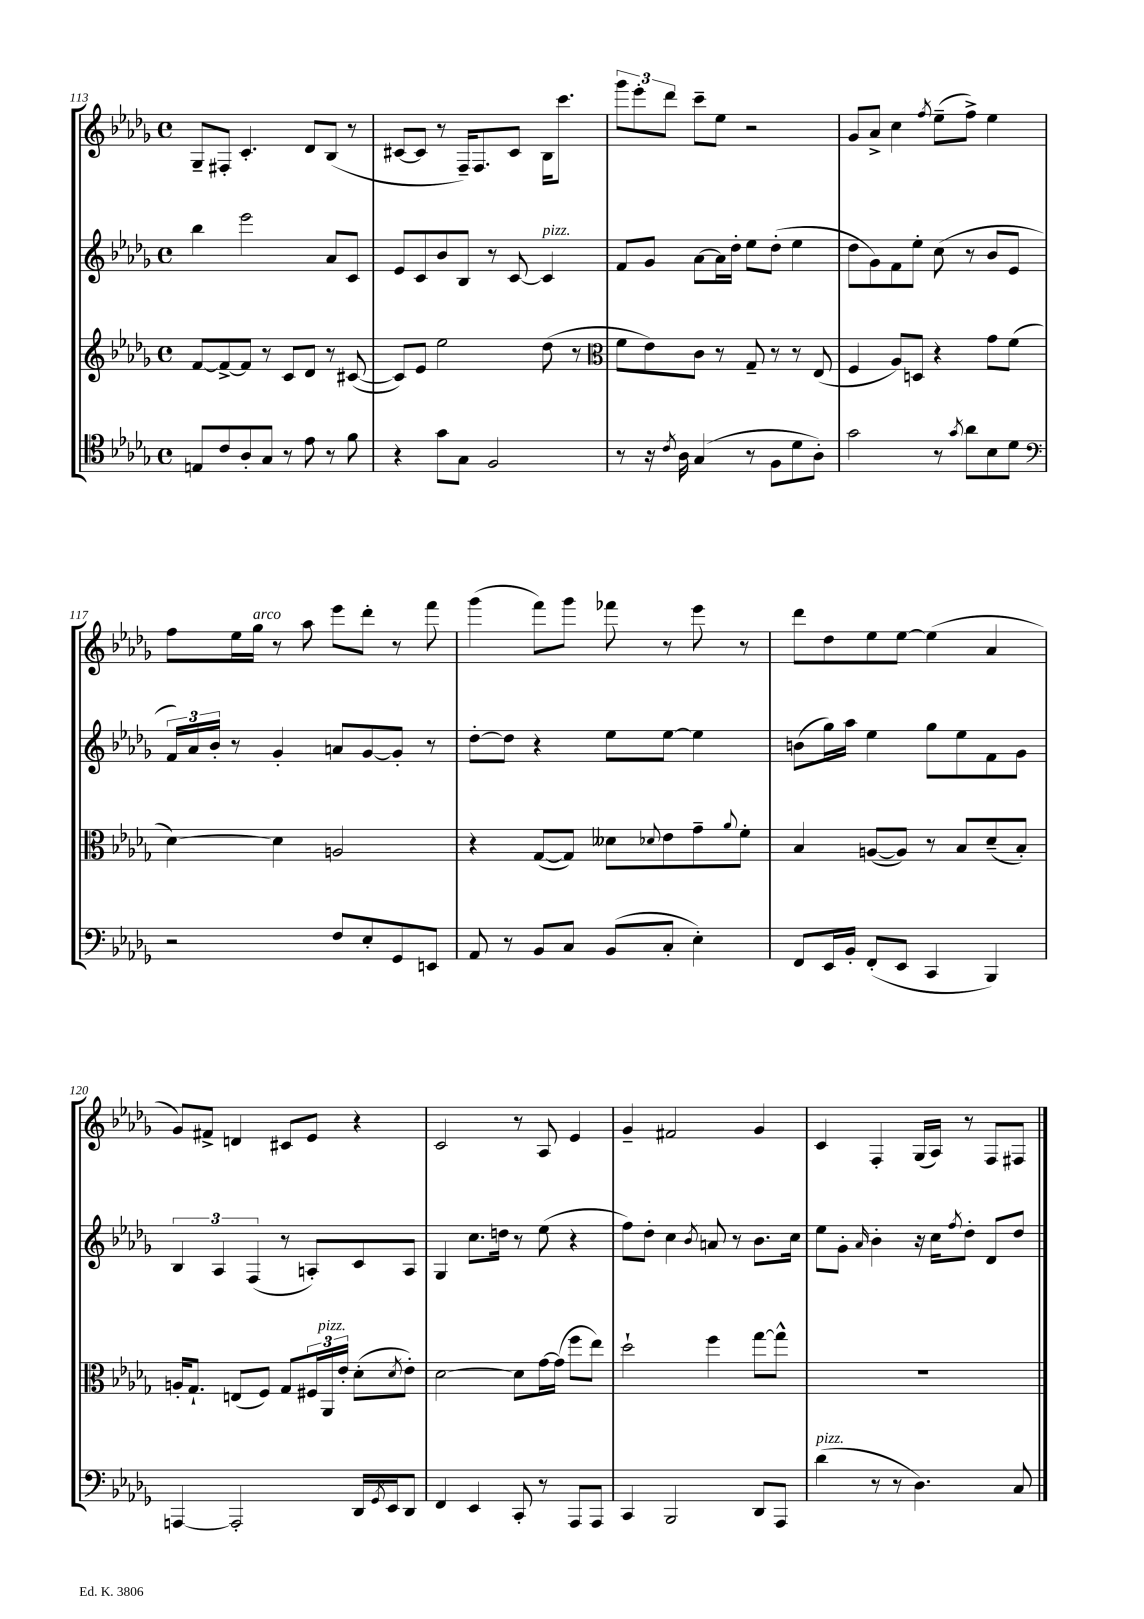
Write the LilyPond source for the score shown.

<<
\new StaffGroup <<
\new Staff = "s0" {
    \clef treble \key des \major \defaultTimeSignature \time 4/4
    ges8-- fis8-. c'4.-. des'8 bes8( r8 |
    cis'8~ cis'8 r8 f16--) f8. cis'8 bes16 c'''8. |
    \tuplet 3/2 { ges'''8 ees'''8-. des'''8 } c'''8-- ees''8 r2 |
    ges'8 aes'8-> c''4 \acciaccatura { f''8 } ees''8--( f''8->) ees''4 |
    f''8 ees''16 ges''16^\markup { \italic "arco" } r8 aes''8 ees'''8 des'''8-. r8 f'''8 |
    ges'''4( f'''8) ges'''8 fes'''8 r8 ees'''8 r8 |
    des'''8 des''8 ees''8 ees''8~ ees''4( aes'4 |
    ges'8) fis'8-> d'4 cis'8 ees'8 r4 |
    c'2 r8 aes8 ees'4 |
    ges'4-- fis'2 ges'4 |
    c'4 f4-. ges16( aes16) r8 f8 fis8 \bar "|." |
}
\new Staff = "s1" {
    \clef treble \key des \major \defaultTimeSignature \time 4/4
    bes''4 ees'''2 aes'8 c'8 |
    ees'8 c'8 bes'8 bes8 r8 c'8~ c'4^\markup { \italic "pizz." } |
    f'8 ges'8 aes'8~ aes'16 des''16-. ees''8 des''8-.( ees''4 |
    des''8 ges'8) f'8 ees''8-. c''8( r8 bes'8 ees'8 |
    \tuplet 3/2 { f'16) aes'16 bes'16-. } r8 ges'4-. a'8 ges'8~ ges'8-. r8 |
    des''8~-. des''8 r4 ees''8 ees''8~ ees''4 |
    b'8( ges''16) aes''16 ees''4 ges''8 ees''8 f'8 ges'8 |
    \tuplet 3/2 { bes4 aes4 f4( } r8 a8-.) c'8 a8 |
    ges4 c''8. d''16 r8 ees''8( r4 |
    f''8) des''8-. c''4 \acciaccatura { bes'8 } a'8 r8 bes'8. c''16 |
    ees''8 ges'8-. \grace { aes'16 } bes'4-. r16 c''16 \acciaccatura { f''8 } des''8-. des'8 des''8 \bar "|." |
}
\new Staff = "s2" {
    \clef treble \key des \major \defaultTimeSignature \time 4/4
    f'8~ f'8~-> f'8 r8 c'8 des'8 r8 cis'8~( |
    cis'8) ees'8 ees''2 des''8( r8 |
    \clef alto f'8 ees'8) c'8 r8 ges8-- r8 r8 ees8( |
    f4 aes8) d8 r4 ges'8 f'8( |
    des'4~) des'4 a2 |
    r4 ges8~( ges8) deses'8 \appoggiatura { des'8 } ees'8 ges'8-- \appoggiatura { aes'8 } f'8-. |
    bes4 a8~( a8) r8 bes8 des'8--( bes8-.) |
    a16-. ges8.-! e8( f8) ges8 \tuplet 3/2 { fis16 aes,16^\markup { \italic "pizz." } ees'16-. } des'8-.( \acciaccatura { des'8 } ees'8-.) |
    des'2~ des'8 ges'16~ ges'16( f''8 ees''8) |
    des''2-! f''4 ges''8~ ges''8-^ |
    R1 \bar "|." |
}
\new Staff = "s3" {
    \clef tenor \key des \major \defaultTimeSignature \time 4/4
    e8 c'8 aes8-. ges8 r8 ees'8 r8 f'8 |
    r4 ges'8 ges8 f2 |
    r8 r16 \acciaccatura { c'8 } aes16 ges4( r8 f8 des'8 aes8-.) |
    ges'2 r8 \acciaccatura { ges'8 } aes'8 bes8 des'8 |
    \clef bass r2 f8 ees8-. ges,8 e,8 |
    aes,8 r8 bes,8 c8 bes,8( c8-. ees4-.) |
    f,8 ees,16 bes,16-. f,8-.( ees,8 c,4 bes,,4) |
    a,,4~ a,,2-. des,16 \acciaccatura { ges,8 } ees,16 des,8 |
    f,4 ees,4 c,8-. r8 aes,,8 aes,,8 |
    c,4 bes,,2 des,8 aes,,8 |
    des'4^\markup { \italic "pizz." }( r8 r8 des4.) c8 \bar "|." |
}
>>
>>
\layout { \context { \Score currentBarNumber = #113 } }
